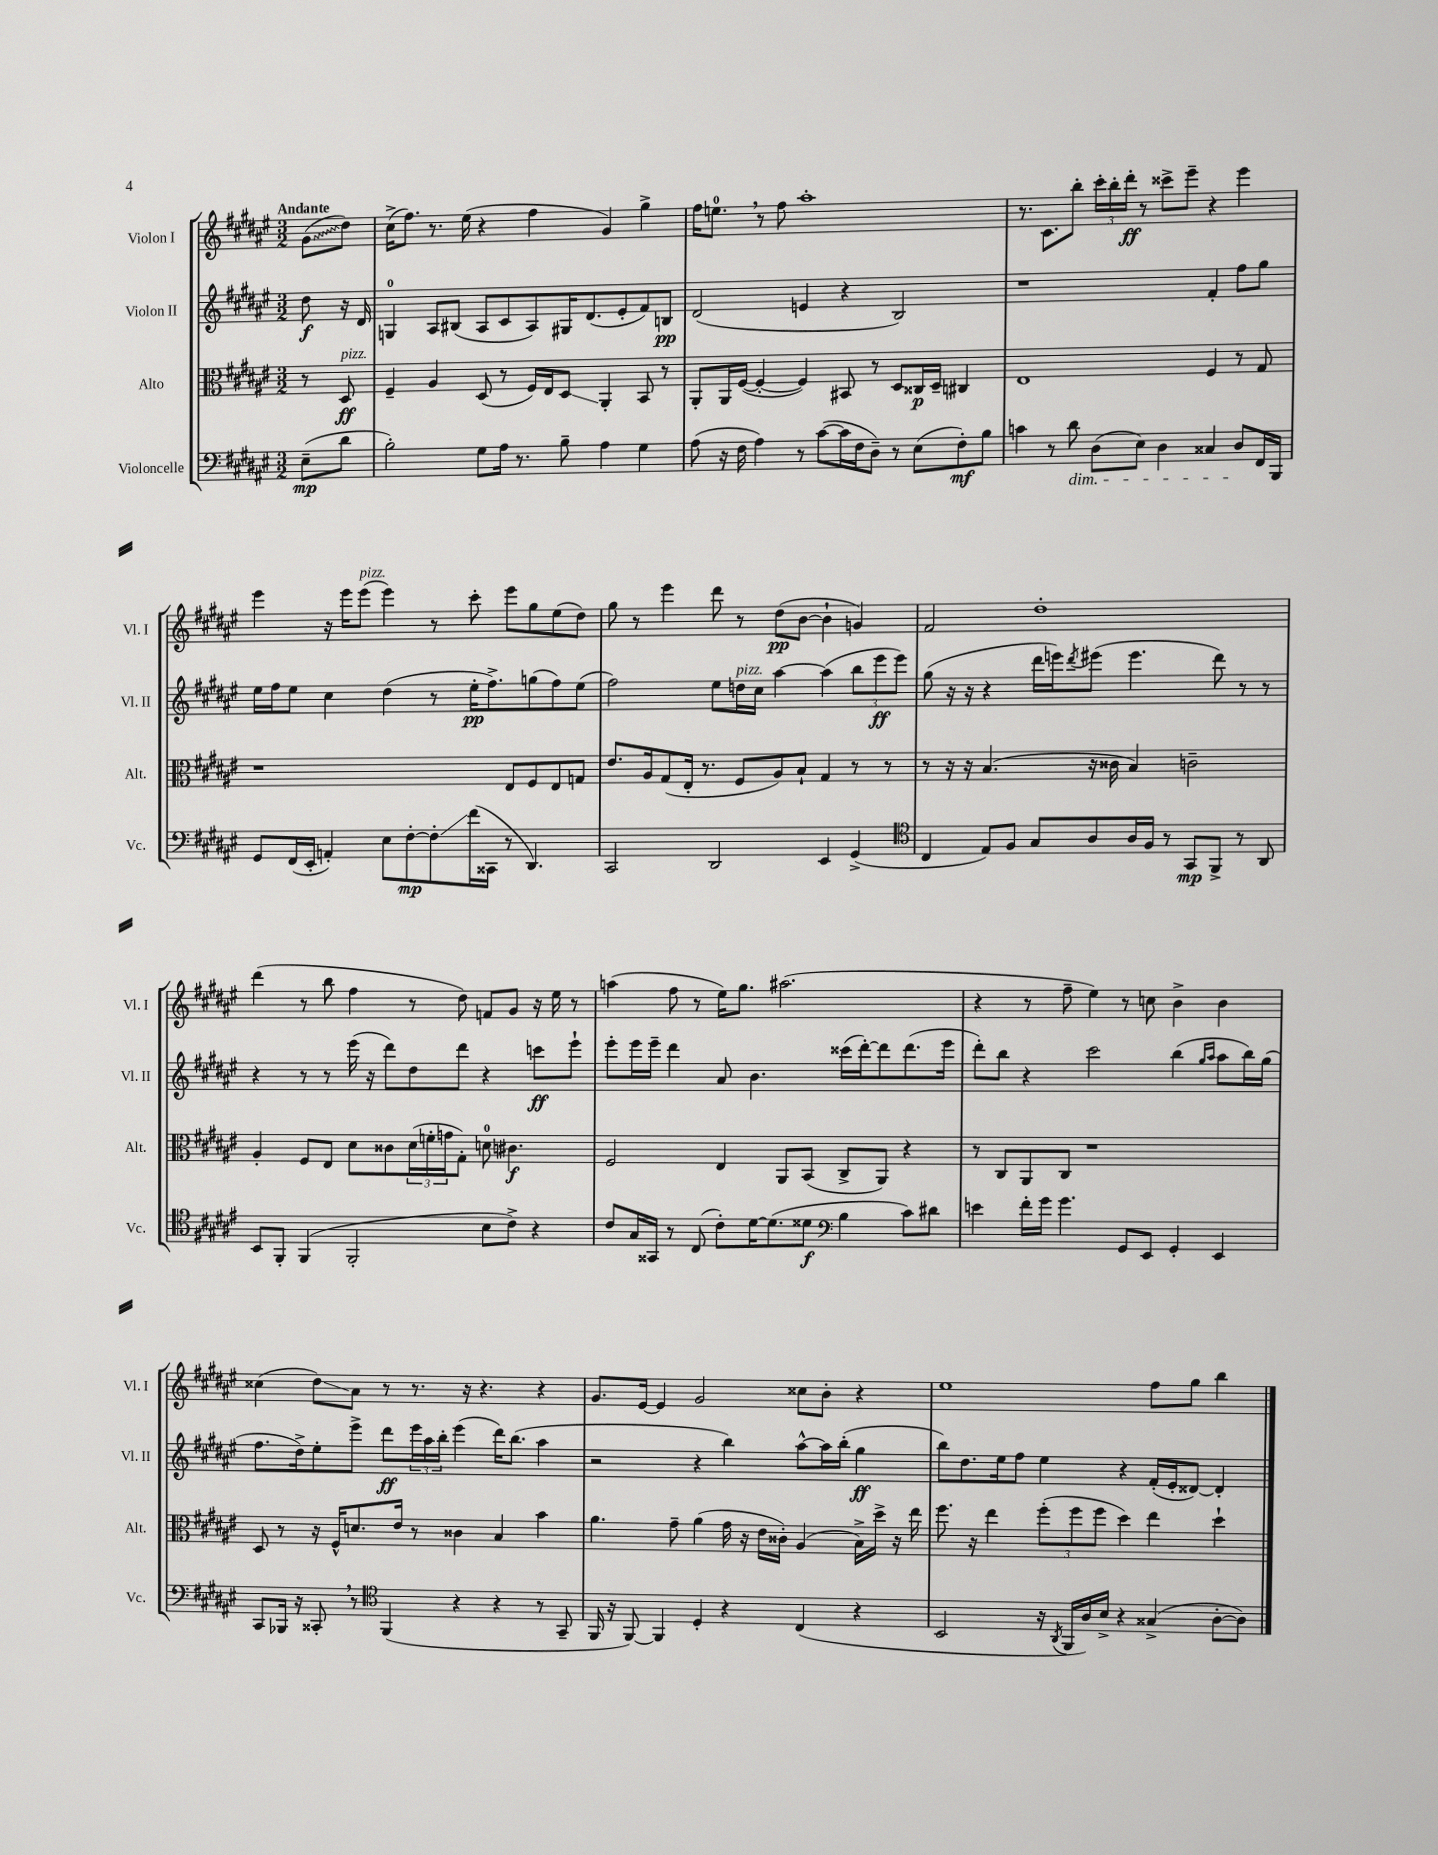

**kern	**kern	**kern	**kern
*staff4	*staff3	*staff2	*staff1
*clefF4	*clefC3	*clefG2	*clefG2
*k[f#c#g#d#a#e#]	*k[f#c#g#d#a#e#]	*k[f#c#g#d#a#e#]	*k[f#c#g#d#a#e#]
*M3/2	*M3/2	*M3/2	*M3/2
(8E#~	8r	8dd#	(8g#
8d#	8D#	16r	8dd#)
.	.	16d#	.
=	=	=	=
2B')	4F#~	4G	(16cc#^
.	.	.	8.ff#)
.	4A#	8A#	8.r
.	.	(8B#	.
.	.	.	(16ee#
8G#	(8D#	8A#	4r
16A#	8r	8c#	.
8.r	.	.	.
.	16F#)	8A#)	4ff#
.	16E#	.	.
8B~	8D#	16G#	.
.	.	(8.d#	.
4A#	4AA#'	.	4g#)
.	.	8e#'	.
4G#	8BB	8f#)	4gg#^
.	8r	8B	.
=	=	=	=
(8A#	8AA#'	(2d#	16ff#
.	.	.	8.ee
16r	16AA#	.	.
16F#	([16F#	.	.
4A#)	4F#'_	.	8r
.	.	.	8ff#
8r	4F#])	4e	1aa#'
([8c#	.	.	.
16c#]	8BB#	4r	.
16F#	.	.	.
8D#~)	8r	.	.
8r	8D#	2B)	.
(8E#	16C##	.	.
.	16D#~	.	.
8F#')	4C#	.	.
8B	.	.	.
=	=	=	=
4c	1E#	1r	8.r
.	.	.	8.c#
8r	.	.	.
8d#	.	.	8bb'
(8D#	.	.	24ccc#'
.	.	.	24bb'
.	.	.	24ddd#'
8E#)	.	.	8r
4D#	.	.	8ccc##^
.	.	.	8eee#~
4C##	4F#	4f#'	4r
8D#	8r	8ff#	4eee#
16FF#	8G#	8gg#	.
16BBB	.	.	.
=	=	=	=
8GG#	1r	16ee#	4eee#
.	.	16ff#	.
(16FF#	.	8ee#	.
16EE#'	.	.	.
4AA')	.	4cc#	16r
.	.	.	16eee#
.	.	.	(8eee#
8E#	.	(4dd#	4eee#)
[8F#'	.	.	.
8F#']	.	8r	8r
(16f#	.	16ee#'	8ccc#'
16CC##	.	8.ff#^)	.
8r	8E#	.	8eee#
4.DD#)	8F#	(8gg	8gg#
.	8E#	8ff#)	(8ee#
.	8G	(8ee#	8dd#)
=	=	=	=
2CC#	8.e#	2ff#)	8gg#
.	.	.	8r
.	16A#	.	.
.	(8G#	.	4eee#
.	16E#'	.	.
.	8.r	.	.
2DD#	.	8ee#	8ddd#
.	8F#	16dd	8r
.	.	16cc#	.
.	8A#)	[4aa#	(8dd#
.	8B`	.	[8b
4EE#	4G#	(4aa#]	4b`]
(4GG#^	8r	12bb	4g)
.	.	12eee#	.
.	8r	.	.
.	.	12eee#)	.
=	=	=	=
*clefC4	*	*	*
4C#	8r	(8gg#	2f#
.	16r	16r	.
.	16r	16r	.
8E#)	(4.B	4r	.
8F#	.	.	.
8G#	.	16ddd#	1dd#'
.	.	16eee)	.
.	.	8qddd#	.
8A#	16r	(8eee#	.
.	16c##	.	.
16A#	4B)	4.eee#	.
16F#	.	.	.
8r	.	.	.
8GG#	2c~	.	.
8FF#^	.	8ddd#)	.
8r	.	8r	.
8AA#	.	8r	.
=	=	=	=
8BB	4A#'	4r	(4ddd#
8FF#'	.	.	.
(4FF#	8F#	8r	8r
.	8E#	8r	8bb
2FF#'	8d#	(16eee#	4ff#
.	.	16r	.
.	8c##	8ddd#)	.
.	(24d#	8dd#	8r
.	24f'	.	.
.	24g	.	.
.	8G#')	8ddd#	8dd#)
8B	8d	4r	8f
8c#^)	4.c#	.	8g#
4r	.	8ccc	16r
.	.	.	16ee#
.	.	8eee#`	8r
=	=	=	=
8c#	2F#	8eee#'	(4aa
16G#	.	16eee#	.
16GG##	.	16eee#~	.
8r	.	4ddd#	8ff#
(8C#	.	.	8r
8c#')	4E#	8a#	16ee#)
.	.	.	8.gg#
[16d#	.	4.b	.
(8.d#]	.	.	.
.	8AA#	.	(2.aa#
8d##	(8BB	.	.
*clefF4	*	*	*
4B	8C#^	(16ccc##	.
.	.	[16ddd#')	.
.	8AA#)	8ddd#]	.
8c#)	4r	(8.ddd#	.
8d#	.	.	.
.	.	16eee#	.
=	=	=	=
4e	8r	8ddd#')	4r
.	8C#	8bb	.
16f#'	8AA#	4r	8r
16g#	.	.	.
4.g#	8C#	.	8ff#~
.	1r	2ccc#	4ee#)
8GG#	.	.	8r
8EE#	.	.	8cc
4GG#'	.	(4bb	4b^
.	.	16qqgg#	.
.	.	16qqaa#	.
4EE#	.	8aa#	4b
.	.	16bb)	.
.	.	(16gg#	.
=	=	=	=
8CC#	8D#	8.ff#	(4cc##
16BBB-	8r	.	.
16r	.	16dd#^)	.
8CC##'	16r	8ee#'	8dd#)
.	16F#^^	.	.
8r	8.d	8eee#^	8a#
*clefC4	*	*	*
(4FF#	.	8ddd#	8r
.	16e#	.	.
.	8r	24eee#	8.r
.	.	24aa#	.
.	.	24bb'	.
4r	4c##	(4eee#	.
.	.	.	16r
.	.	.	4.r
4r	4B	16ddd#)	.
.	.	(8.bb	.
8r	4b	4aa#	4r
8GG#~	.	.	.
=	=	=	=
16FF#	4.a#	2r	8.g#
16r	.	.	.
[8FF#)	.	.	.
.	.	.	[16e#
4FF#]	.	.	4e#]
.	8g#~	.	.
4D#'	(4a#	4r	2g#
4r	16g#	4bb)	.
.	16r	.	.
.	16e#	.	.
.	16c##')	.	.
(4C#	(4A#	[8aa#^^	8cc##
.	.	16aa#]	8b'
.	.	(16bb'	.
4r	16B^)	4gg#	4r
.	16dd#^	.	.
.	16r	.	.
.	16ee#	.	.
=	=	=	=
2BB	8.ff#	8bb)	1ee#
.	.	8.dd#	.
.	16r	.	.
.	4ee#	.	.
.	.	16ee#	.
.	.	8ff#	.
16r	(12ff#'	4ee#	.
8qAA#	.	.	.
16FF#	.	.	.
.	12ff#	.	.
16A#)	.	.	.
.	12ff#	.	.
16B^	.	.	.
4r	4dd#)	4r	.
(4G##^	4ee#	(16f#'	8ff#
.	.	16e#'	.
.	.	[8d##)	8gg#
[8A#'	4dd#`	4d##']	4bb
8A#])	.	.	.
==	==	==	==
*-	*-	*-	*-
